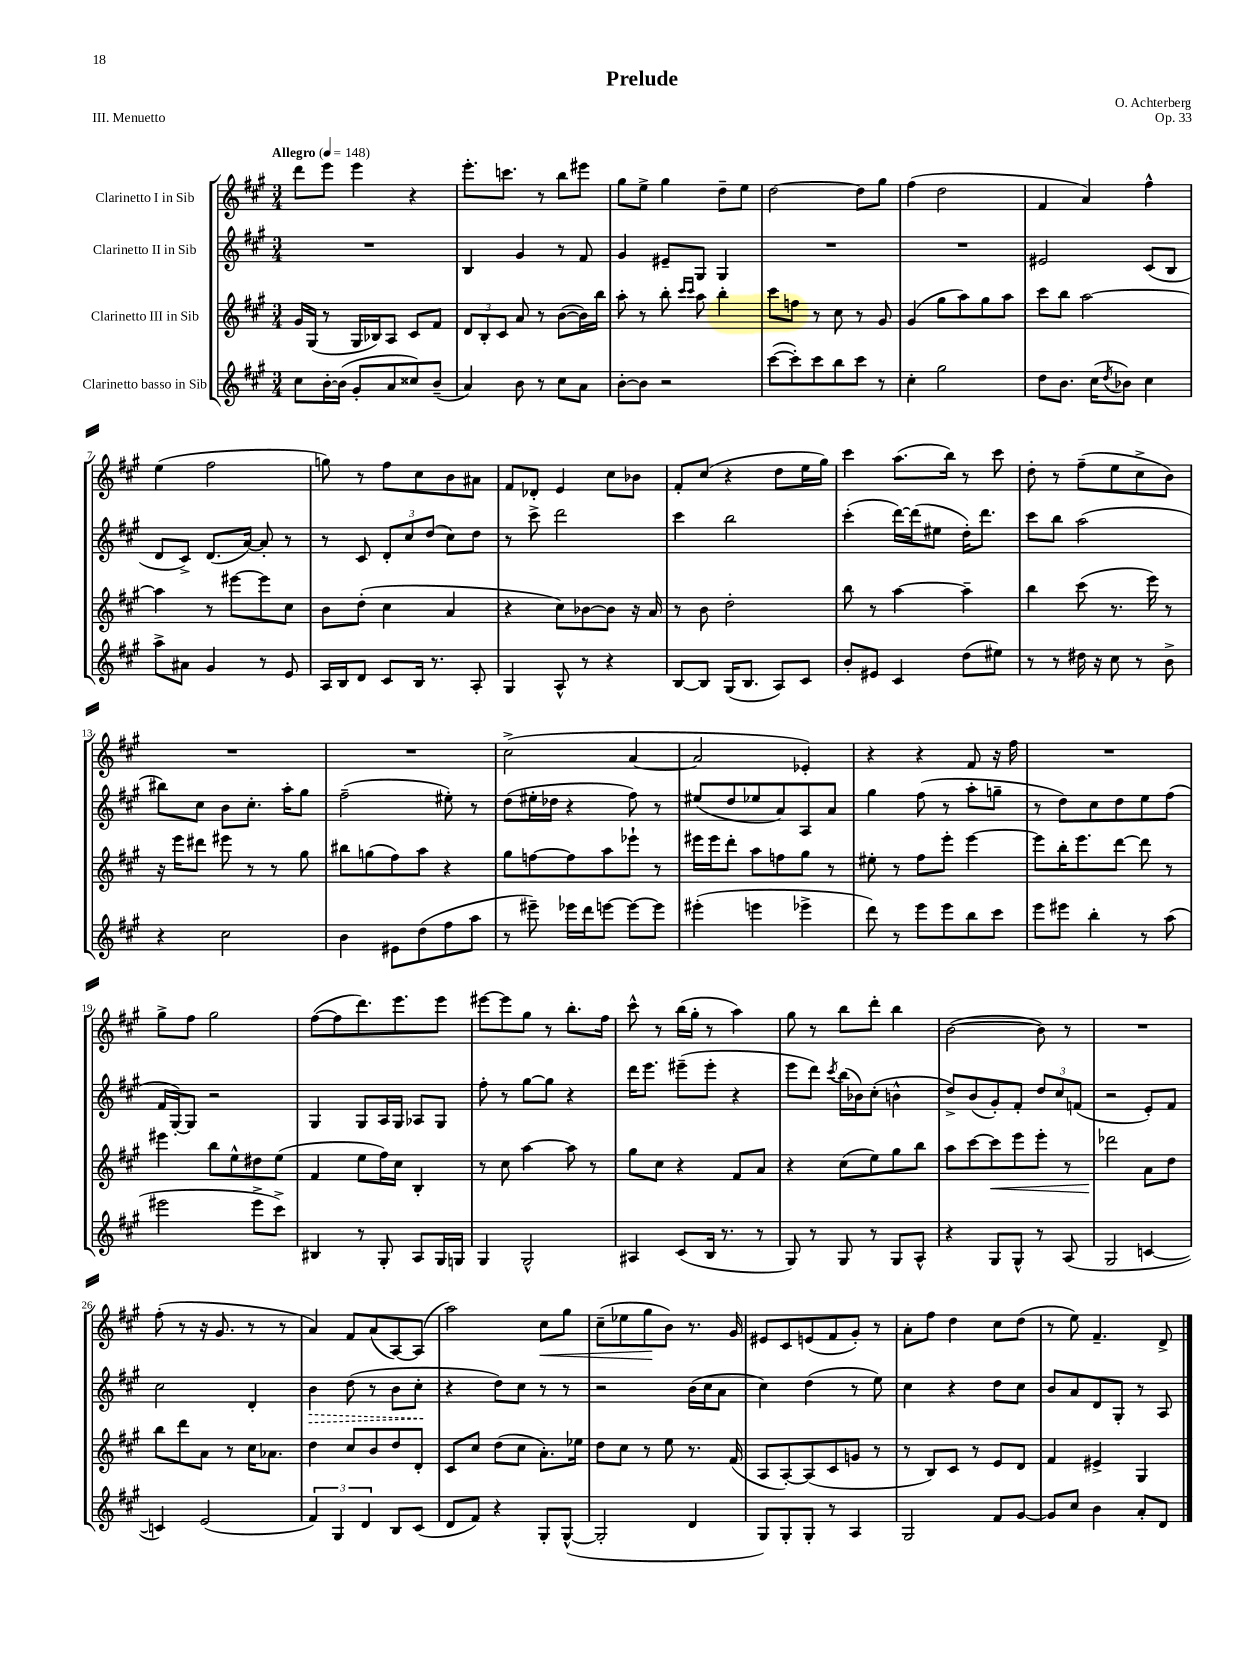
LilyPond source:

\header { title = "Prelude" composer = "O. Achterberg" opus = "Op. 33" piece = "III. Menuetto" }
<<
\new StaffGroup <<
\new Staff = "s0" \with { instrumentName = "Clarinetto I in Sib" } {
    \clef treble \key a \major \numericTimeSignature \time 3/4 \tempo "Allegro" 4 = 148
    d'''8 e'''8 e'''4 r4 |
    e'''8.-. c'''8. r8 b''8 eis'''8 |
    gis''8 e''8-> gis''4 d''8-- e''8 |
    d''2~ d''8 gis''8 |
    fis''4( d''2 |
    fis'4 a'4) fis''4-^ |
    e''4( fis''2 |
    g''8) r8 fis''8 cis''8 b'8 ais'8 |
    fis'8 des'8-. e'4 cis''8 bes'8 |
    fis'8-. cis''8( r4 d''8 e''16 gis''16) |
    cis'''4 a''8.( b''16) r8 cis'''8 |
    d''8-. r8 fis''8--( e''8 cis''8-> b'8) |
    R2. |
    R2. |
    cis''2->( a'4~ |
    a'2 ees'4-.) |
    r4 r4 fis'8 r16 fis''16 |
    R2. |
    gis''8-> fis''8 gis''2 |
    fis''8~( fis''8 d'''8.) e'''8. e'''8 |
    eis'''8~ eis'''8 gis''8 r8 b''8.-. fis''16 |
    cis'''8-^ r8 b''16( gis''16-. r8 a''4) |
    gis''8 r8 b''8 d'''8-. b''4 |
    b'2~( b'8) r8 |
    R2. |
    fis''8-.( r8 r16 gis'8. r8 r8 |
    a'4) fis'8 a'8( a8~) a8( |
    a''2) cis''8\< gis''8 |
    cis''8--( ees''8 gis''8\! b'8) r8. gis'16 |
    eis'8 cis'8 e'8( fis'8 gis'8-.) r8 |
    a'8-. fis''8 d''4 cis''8 d''8( |
    r8 e''8) fis'4.-- d'8-> \bar "|." |
}
\new Staff = "s1" \with { instrumentName = "Clarinetto II in Sib" } {
    \clef treble \key a \major \numericTimeSignature \time 3/4
    R2. |
    b4 gis'4 r8 fis'8 |
    gis'4 eis'8-- gis8 gis4 |
    R2. |
    R2. |
    eis'2 cis'8( b8 |
    d'8 cis'8->) d'8.( a'16~) a'8-. r8 |
    r8 cis'8 \tuplet 3/2 { d'8-. cis''8 d''8( } cis''8) d''8 |
    r8 cis'''8-> d'''2 |
    cis'''4 b''2 |
    cis'''4-.( d'''16~) d'''16( eis''8 d''16-.) d'''8. |
    cis'''8 b''8 a''2( |
    bis''8) cis''8 b'8 cis''8.-. a''16-. gis''8 |
    fis''2--( eis''8-.) r8 |
    d''8( eis''16-. des''16 r4 fis''8) r8 |
    eis''8( d''8 ees''8 a'8) a8 a'8 |
    gis''4 fis''8( r8 a''8-. g''8-- |
    r8 d''8) cis''8 d''8 e''8 fis''8( |
    fis'16 gis16~-.) gis8 r2 |
    gis4 gis8 a16 gis16 aes8 gis8 |
    fis''8-. r8 gis''8~ gis''8 r4 |
    d'''16 e'''8. eis'''8--( eis'''8-. r4 |
    e'''8 d'''8) \acciaccatura { cis'''8 } b''16( bes'16) cis''8-.( b'4-^ |
    d''8->) b'8( gis'8-.) fis'8-. \tuplet 3/2 { d''8 cis''8 f'8( } |
    r2 e'8-.) fis'8 |
    cis''2 d'4-. |
    \once \override Hairpin.style = #'dashed-line b'4\> d''8( r8 b'8 cis''8-.\! |
    r4 d''8) cis''8 r8 r8 |
    r2 b'16( cis''16 a'8 |
    cis''4) d''4( r8 e''8) |
    cis''4 r4 d''8 cis''8 |
    b'8 a'8 d'8 gis8-. r8 a8 \bar "|." |
}
\new Staff = "s2" \with { instrumentName = "Clarinetto III in Sib" } {
    \clef treble \key a \major \numericTimeSignature \time 3/4
    gis'16 gis16( r8 gis16 bes16) a8 cis'8 fis'8 |
    \tuplet 3/2 { d'8 b8-. cis'8 } a'8 r8 b'8~( b'16) b''16 |
    a''8-. r8 b''8-. \grace { cis'''16 cis'''16 } a''8 b''4-. |
    cis'''8 f''8 r8 cis''8 r8 gis'8 |
    gis'4( gis''8 a''8) gis''8 a''8 |
    cis'''8 b''8 a''2~ |
    a''4 r8 eis'''8~ eis'''8 cis''8 |
    b'8 d''8-.( cis''4 a'4 |
    r4 cis''8) bes'8~ bes'8 r16 a'16 |
    r8 b'8 d''2-. |
    b''8 r8 a''4~ a''4-- |
    b''4 cis'''8( r8. e'''16) r8 |
    r16 e'''16 dis'''8 eis'''8 r8 r8 gis''8 |
    bis''8 g''8( fis''8) a''8 r4 |
    gis''8 f''8~ f''8 a''8 ees'''8-! r8 |
    eis'''16 eis'''16 d'''8-. a''8 f''8 gis''8 r8 |
    eis''8-. r8 fis''8 e'''8-. e'''4~ |
    e'''8 b''16-. e'''8. d'''8~ d'''8 r8 |
    eis'''4 b''8 e''8-^ dis''8 e''8( |
    fis'4 e''8 fis''16) cis''16 b4-. |
    r8 cis''8 a''4~ a''8 r8 |
    gis''8 cis''8 r4 fis'8 a'8 |
    r4 cis''8( e''8) gis''8 b''8 |
    a''8 cis'''8~ cis'''8\< e'''8 e'''8-. r8 |
    des'''2\! a'8 d''8 |
    b''8 d'''8 a'8 r8 cis''16 aes'8. |
    d''4 cis''8 b'8 d''8 d'8-. |
    cis'8 cis''8 d''8( cis''8 a'8.-.) ees''16 |
    d''8 cis''8 r8 e''8 r8. fis'16( |
    a8 a8~-.) a8( cis'8 g'8 r8 |
    r8 b8) cis'8 r8 e'8 d'8 |
    fis'4 eis'4-> gis4 \bar "|." |
}
\new Staff = "s3" \with { instrumentName = "Clarinetto basso in Sib" } {
    \clef treble \key a \major \numericTimeSignature \time 3/4
    cis''8 b'16~-. b'16( gis'8-. a'8 cisis''8) b'8--( |
    a'4) b'8 r8 cis''8 a'8 |
    b'8~-. b'8 r2 |
    cis'''8~( cis'''8-.) cis'''8 b''8 cis'''8 r8 |
    cis''4-. gis''2 |
    d''8 b'8. cis''16( \acciaccatura { d''8 } bes'8) cis''4 |
    a''8-> ais'8 gis'4 r8 e'8 |
    a16 b16 d'8 cis'8 b16 r8. a8-. |
    gis4 a8-^ r8 r4 |
    b8~ b8 gis16( b8. a8) cis'8 |
    b'8-. eis'8 cis'4 d''8( eis''8) |
    r8 r8 dis''16 r16 cis''8 r8 b'8-> |
    r4 cis''2 |
    b'4 eis'8 d''8( fis''8 a''8 |
    r8 eis'''8--) ees'''16 d'''16 e'''8~ e'''8~ e'''8 |
    eis'''4-.( e'''4 ees'''4-> |
    d'''8) r8 e'''8 e'''8 b''8 cis'''8 |
    e'''8 eis'''8 b''4-. r8 a''8( |
    eis'''2 eis'''8-> cis'''8->) |
    bis4 r8 gis8-. a8 gis16 g16 |
    gis4 gis2-^ |
    ais4 cis'8( b16 r8. r8 |
    gis8) r8 gis8 r8 gis8 a8-^ |
    r4 gis8 gis8-^ r8 a8( |
    gis2 c'4~ |
    c'4) e'2( |
    \tuplet 3/2 { fis'4) gis4 d'4 } b8 cis'8( |
    d'8 fis'8) r4 gis8-. gis8~-^( |
    gis2-. d'4 |
    gis8) gis8-. gis8-. r8 a4 |
    gis2 fis'8 gis'8~ |
    gis'8 cis''8 b'4 a'8-. d'8 \bar "|." |
}
>>
>>
